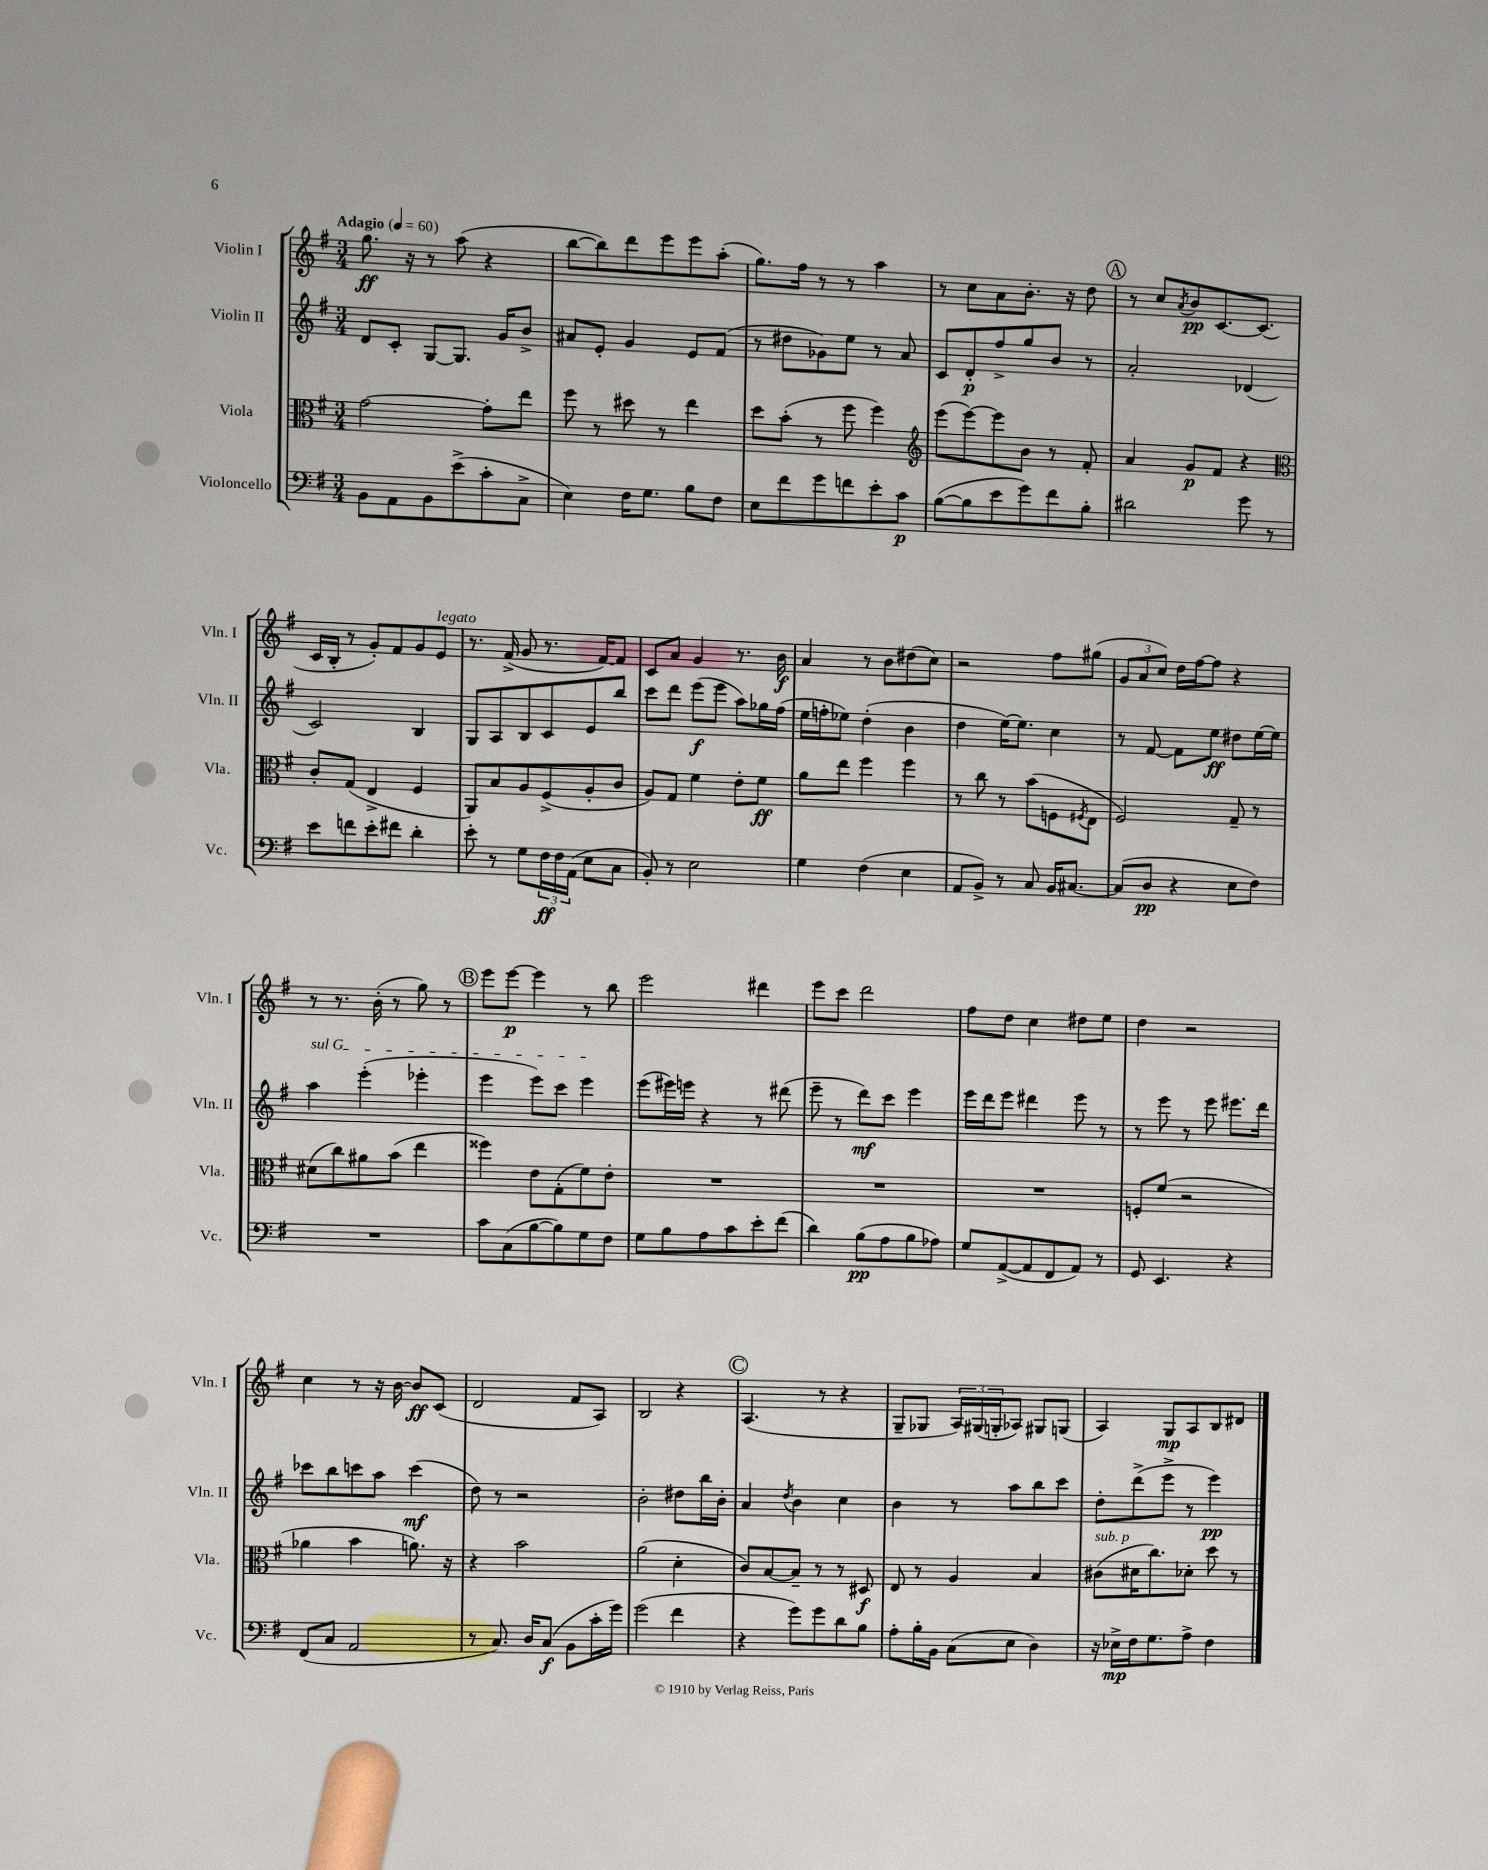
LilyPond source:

<<
\new StaffGroup <<
\new Staff = "s0" \with { instrumentName = "Violin I" shortInstrumentName = "Vln. I" } {
    \clef treble \key g \major \numericTimeSignature \time 3/4 \tempo "Adagio" 4 = 60
    g''8.\ff r16 r8 a''8( r4 |
    b''8~ b''8) d'''8 e'''8 e'''8 a''8-.( |
    g''8.) fis''16 r8 r8 a''4 |
    r8 c''8 a'8 b'8.-. r16 d''8 |
    \mark \markup { \circle "A" } r8 c''8 \acciaccatura { a'8 } b'8\pp c'8.~ c'8.( |
    c'16 b16-. r8 g'8-.) fis'8 g'8 e'8^\markup { \italic "legato" } |
    r8. fis'16->( g'8 r8. fis'16~) fis'8 |
    c'8 a'8 g'4 r8. b'16\f |
    a'4 r8 b'8 dis''8( c''8) |
    r2 fis''8 gis''8( |
    \tuplet 3/2 { g'8 a'8 c''8) } d''16 fis''16~ fis''8 r4 |
    r8 r8. b'16-.( r8 g''8) r8 |
    \mark \markup { \circle "B" } e'''8 e'''8~\p e'''4 r8 b''8 |
    e'''2 dis'''4 |
    e'''8 c'''8 d'''2 |
    fis''8 d''8 c''4 dis''8 e''8 |
    d''4 r2 |
    c''4 r8 r16 b'16~ b'8\ff c'8( |
    d'2 fis'8 a8) |
    b2 r4 |
    \mark \markup { \circle "C" } a4.( r8 r4 |
    g8-- ges8 \tuplet 3/2 { a16) gis16( g16-. } aes8) gis8 g8( |
    a4) g8\mp a8 b8 dis'8 \bar "|." |
}
\new Staff = "s1" \with { instrumentName = "Violin II" shortInstrumentName = "Vln. II" } {
    \clef treble \key g \major \numericTimeSignature \time 3/4
    d'8 c'8-. g8~ g8. g'16 b'8-> |
    ais'8 e'8-. g'4 e'8 fis'8( |
    r8 dis''8 ges'8) e''8 r8 a'8 |
    c'8 d'8-.\p fis''8-> g''8 b'8 r8 |
    \mark \markup { \circle "A" } a'2-. des'4( |
    c'2) b4 |
    g8 a8 b8 c'8 e'8 b''8 |
    c'''8 d'''8 e'''8\f( e'''8 a''8) ges''16 fis''16( |
    e''16 f''16-. ees''8) d''4-.( b'4 |
    d''4 e''16~) e''8. c''4 |
    r8 fis'8~ fis'8 e''8\ff dis''8 e''16~ e''16 |
    \once \override TextSpanner.bound-details.left.text = \markup { \italic "sul G" } a''4\startTextSpan e'''4-.( ees'''4-. |
    \mark \markup { \circle "B" } e'''4 e'''8) c'''8 e'''4\stopTextSpan |
    e'''8( eis'''16) e'''16 r4 r8 dis'''8( |
    e'''8-- r8 d'''8\mf) c'''8 e'''4 |
    e'''16 d'''16 e'''8 dis'''4 e'''8 r8 |
    r8 e'''8 r8 e'''8 eis'''8. d'''16 |
    ces'''8 b''8 c'''8 a''8 c'''4\mf( |
    d''8) r8 r2 |
    b'2-. dis''8 b''16 b'16-. |
    \mark \markup { \circle "C" } a'4 \acciaccatura { d''8 } b'4 c''4 |
    b'4 r8 a''8 b''8 c'''8 |
    d''8-. d'''8->( e'''8-> r8 e'''4\pp) \bar "|." |
}
\new Staff = "s2" \with { instrumentName = "Viola" shortInstrumentName = "Vla." } {
    \clef alto \key g \major \numericTimeSignature \time 3/4
    g'2~ g'8-. e''8 |
    fis''8 r8 dis''8 r8 e''4 |
    d''8 b'8-.( r8 fis''8 fis''4) |
    \clef treble e'''8( e'''8~) e'''8 b'8 r8 fis'8-. |
    \mark \markup { \circle "A" } a'4 g'8\p fis'8 r4 |
    \clef alto c'8-. g8( e4-> fis4 |
    a,8) b8 a8 fis8->( a8-. c'8 |
    a8) g8 fis'4 e'8-. fis'8\ff |
    a'8 e''8 fis''4 fis''4 |
    r8 c''8 r8 b'8( f8 \acciaccatura { fis8 } e8 |
    fis2) g8-- r8 |
    dis'8( c''8) ais'8 b'8( e''4 |
    \mark \markup { \circle "B" } fisis''4) e'8 g8-.( fis'8) e'8-. |
    R2. |
    R2. |
    R2. |
    f8-. fis'8( r2 |
    aes'4 b'4 a'8.) r16 |
    r4 b'2 |
    a'2( d'4-. |
    \mark \markup { \circle "C" } c'8) b8~ b8-- r8 r8 dis8\f |
    e8 r8 a4 b4 |
    cis'8^\markup { \italic "sub. p" }( dis'16 c''8.) des'8-. d''8 r8 \bar "|." |
}
\new Staff = "s3" \with { instrumentName = "Violoncello" shortInstrumentName = "Vc." } {
    \clef bass \key g \major \numericTimeSignature \time 3/4
    b,8 a,8 b,8 e'8->( c'8-. c8-> |
    e4) fis16 g8. b8 fis8 |
    e8 fis'8 g'8 f'8 e'8-. c'8\p |
    b8~( b8 e'8 g'8) fis'8 b8-. |
    \mark \markup { \circle "A" } dis'2 g'8 r8 |
    e'8 f'8 e'8-. fis'8 d'4-. |
    e'8-. r8 g8 \tuplet 3/2 { fis16\ff fis16 a,16( } e8 c8 |
    b,8-.) r8 e2 |
    g4 fis4( e4 |
    a,8 b,8->) r8 c8 b,16 cis8.~ |
    cis8( d8\pp r4 e8 fis8) |
    R2. |
    \mark \markup { \circle "B" } c'8 c8( b8~ b8) g8 fis8 |
    g8 b8 a8 c'8 e'8-. fis'8( |
    d'4) b8\pp( a8 b8 aes8) |
    g8 a,8~->( a,8 fis,8 a,8) r8 |
    g,8 e,4. r4 |
    fis,8( c8 a,2 |
    r8 c8.) d16 c8\f( b,8 c'16-. g'16) |
    g'2( fis'4 |
    \mark \markup { \circle "C" } r4 g'8) g'8 d'8 b8 |
    a8-. b16-. b,16 c8( e8 d4) |
    r16 ees16->\mp fis16 g8. a8-> fis4 \bar "|." |
}
>>
>>
\layout { \context { \Score \remove "Bar_number_engraver" } }
